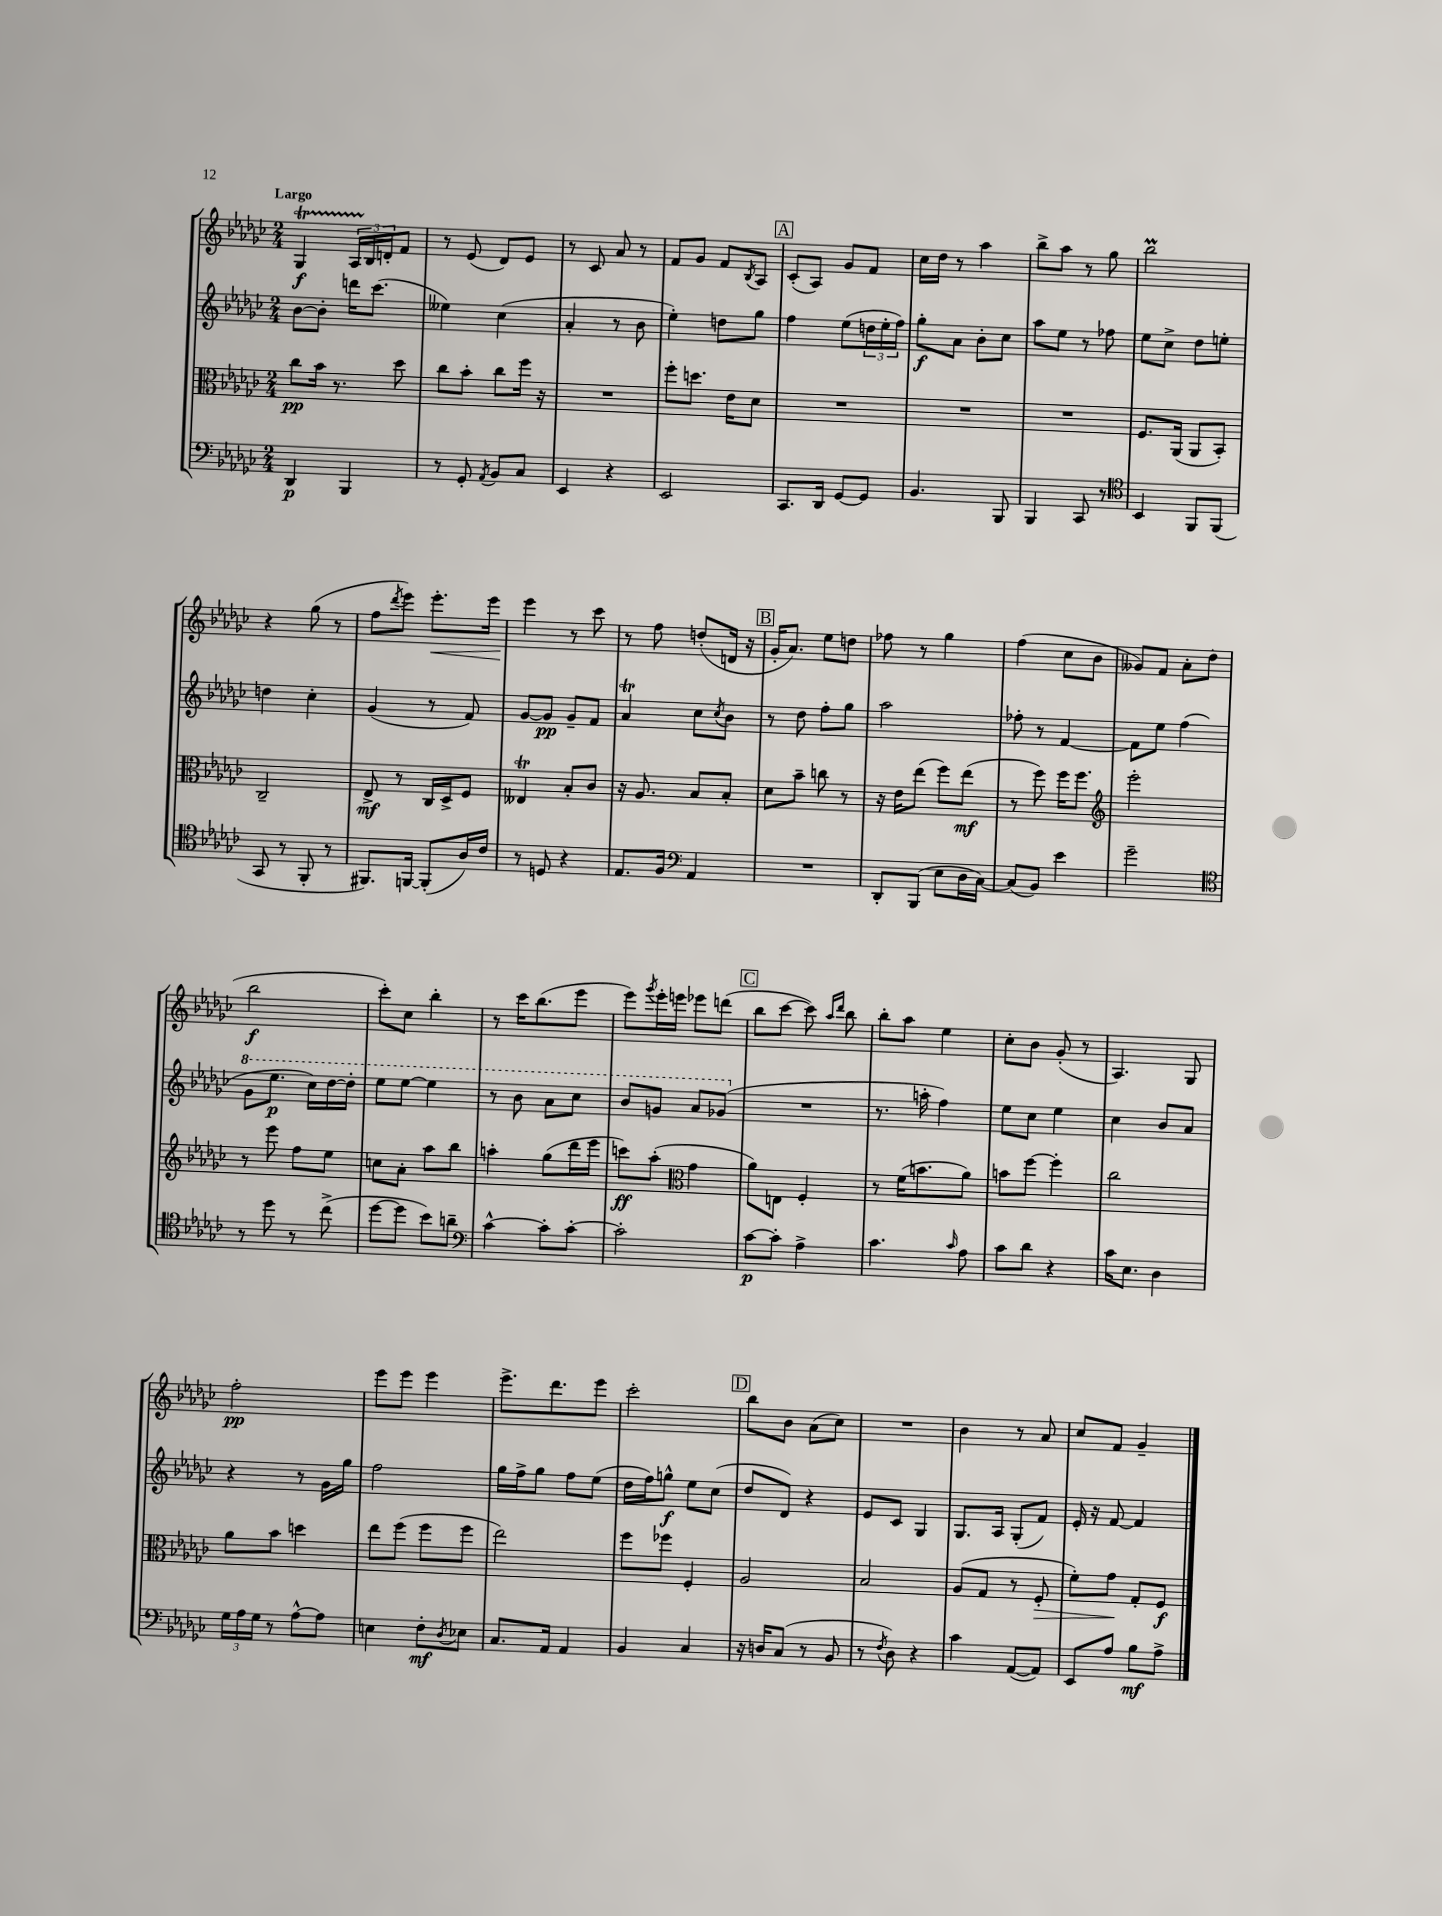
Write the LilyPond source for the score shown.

<<
\new StaffGroup <<
\new Staff = "s0" {
    \clef treble \key ges \major \numericTimeSignature \time 2/4 \tempo "Largo"
    ges4\startTrillSpan\f \tuplet 3/2 { aes16 bes16\stopTrillSpan d'16-. } f'8 |
    r8 ees'8( des'8) ees'8 |
    r8 ces'8 aes'8 r8 |
    f'8 ges'8 f'8 \acciaccatura { bes8 } aes8 |
    \mark \markup { \box "A" } ces'8-.( aes8) ges'8 f'8 |
    ces''16 des''16 r8 aes''4 |
    bes''8-> aes''8 r8 ges''8 |
    bes''2\prall |
    r4 ges''8( r8 |
    f''8 \acciaccatura { des'''8 } ees'''8) ees'''8.-.\< ees'''16 |
    ees'''4\! r8 ces'''8 |
    r8 f''8 d''8-.( d'16 r16 |
    \mark \markup { \box "B" } ges'16-. aes'8.) ees''8 d''8 |
    fes''8 r8 ges''4 |
    f''4( ces''8 bes'8 |
    geses'8) f'8 aes'8-. des''8( |
    bes''2\f |
    ces'''8-.) ces''8 bes''4-. |
    r8 ces'''16 bes''8.( ees'''8 |
    ees'''8) \acciaccatura { ges'''8 } ees'''16-. e'''16 ees'''8 d'''8( |
    \mark \markup { \box "C" } bes''8 ces'''8~ ces'''8) \grace { aes''16 des'''16 } bes''8 |
    bes''8-. aes''8 ees''4 |
    ces''8-. bes'8 ges'8-.( r8 |
    aes4.) ges8 |
    f''2-.\pp |
    ees'''8 ees'''8 ees'''4 |
    ees'''8.-> des'''8. ees'''8 |
    ces'''2-. |
    \mark \markup { \box "D" } bes''8 bes'8 aes'8( ces''8) |
    R2 |
    bes'4 r8 aes'8 |
    ces''8 f'8 ges'4-- \bar "|." |
}
\new Staff = "s1" {
    \clef treble \key ges \major \numericTimeSignature \time 2/4
    bes'8~ bes'8-. d'''16 ces'''8.( |
    eeses''4) ces''4( |
    aes'4-. r8 bes'8 |
    ees''4-.) d''8 ges''8 |
    \mark \markup { \box "A" } f''4 ees''8( \tuplet 3/2 { d''16 ees''16-. f''16) } |
    ges''8-.\f aes'8 bes'8-. ces''8 |
    aes''8 ees''8 r8 fes''8 |
    ees''8 ces''8-> des''8 e''8-. |
    d''4 ces''4-. |
    ges'4( r8 f'8) |
    ges'8~ ges'8\pp ges'8-- f'8 |
    aes'4\trill ces''8 \acciaccatura { ces''8 } bes'8 |
    \mark \markup { \box "B" } r8 des''8 f''8-. ges''8 |
    aes''2 |
    fes''8-. r8 f'4~ |
    f'8 ees''8 f''4( |
    \ottava #1 ges''8 ees'''8.\p ces'''16) des'''16~ des'''16-. |
    ees'''8 ees'''8~ ees'''4 |
    r8 bes''8 aes''8 ces'''8 |
    bes''8 g''8 aes''8 ges''8( \ottava #0 |
    \mark \markup { \box "C" } R2 |
    r8. a''16-. f''4) |
    ees''8 ces''8 ees''4 |
    ces''4 bes'8 aes'8 |
    r4 r8 ges'16 ges''16 |
    f''2 |
    ges''16 f''16-> ges''8 f''8 ees''8( |
    des''16 f''16) g''8-^\f ees''8 ces''8( |
    \mark \markup { \box "D" } des''8 des'8) r4 |
    ees'8 ces'8 ges4 |
    ges8. aes16 ges8-.( f'8) |
    ees'16-. r16 f'8~ f'4 \bar "|." |
}
\new Staff = "s2" {
    \clef alto \key ges \major \numericTimeSignature \time 2/4
    ces''8\pp bes'16 r8. des''8 |
    ces''8 bes'8-. ces''8 f''16 r16 |
    R2 |
    f''8-. d''8. ees'16 des'8 |
    \mark \markup { \box "A" } R2 |
    R2 |
    R2 |
    f8. aes,16( aes,8 bes,8-.) |
    ces2-- |
    ees8->\mf r8 ces16 des16-> f8 |
    eeses4\trill bes8-. ces'8 |
    r16 aes8. bes8 bes8-. |
    \mark \markup { \box "B" } des'8 bes'8-- c''8 r8 |
    r16 ees'16 ees''8( f''8) ees''8\mf( |
    r8 f''8) f''16 f''8. |
    \clef treble ees'''2-. |
    r8 ees'''8 f''8 ees''8 |
    c''8 aes'8-. aes''8 bes''8 |
    a''4-. ges''8( des'''16 ees'''16 |
    c'''8\ff) aes''8-.( \clef alto ges'4 |
    \mark \markup { \box "C" } aes'8) e8 f4-. |
    r8 f'16( b'8. aes'8) |
    b'8 f''8~ f''4-. |
    ces''2 |
    aes'8 bes'8 d''4 |
    ees''8 f''8( f''8 f''8 |
    ees''2) |
    f''8 fes''8 f4-. |
    \mark \markup { \box "D" } aes2 |
    bes2 |
    aes8( ges8 r8 f8-.\> |
    f'8-.) ges'8\! ges8-. f8\f \bar "|." |
}
\new Staff = "s3" {
    \clef bass \key ges \major \numericTimeSignature \time 2/4
    des,4\p bes,,4 |
    r8 ges,8-. \acciaccatura { aes,8 } bes,8 ces8 |
    ees,4 r4 |
    ees,2 |
    \mark \markup { \box "A" } ces,8. des,16 ges,8~ ges,8 |
    bes,4. bes,,8 |
    bes,,4 ces,8 r8 |
    \clef tenor bes,4 f,8 f,8( |
    ges,8 r8 f,8-. r8 |
    fis,8.) f,16~ f,8-.( aes16) ces'16 |
    r8 d8 r4 |
    ees8. f16 \clef bass aes,4 |
    \mark \markup { \box "B" } R2 |
    des,8-. bes,,8( ees8 des16 ces16~) |
    ces8( bes,8) ees'4 |
    ges'2-- |
    \clef tenor r8 des''8 r8 ces''8->( |
    des''8~ des''8 bes'8) a'8-- |
    \clef bass ces'4~-^ ces'8-. ces'8~-. |
    ces'2-. |
    \mark \markup { \box "C" } ces'8~\p ces'8-. aes4-> |
    ces'4. \grace { ces'16 } aes8 |
    ces'8 des'8 r4 |
    ces'16 ees8. des4 |
    \tuplet 3/2 { ges16 aes16 ges16 } r8 aes8~-^ aes8 |
    e4 f8-.\mf \acciaccatura { des8 } ees8 |
    ces8. aes,16 aes,4 |
    bes,4 ces4 |
    \mark \markup { \box "D" } r16 d16 ces8( r8 bes,8 |
    r8 \acciaccatura { f8 } des8) r4 |
    ces'4 aes,8~( aes,8) |
    ees,8 aes8 bes8\mf aes8-> \bar "|." |
}
>>
>>
\layout { \context { \Score \remove "Bar_number_engraver" } }
